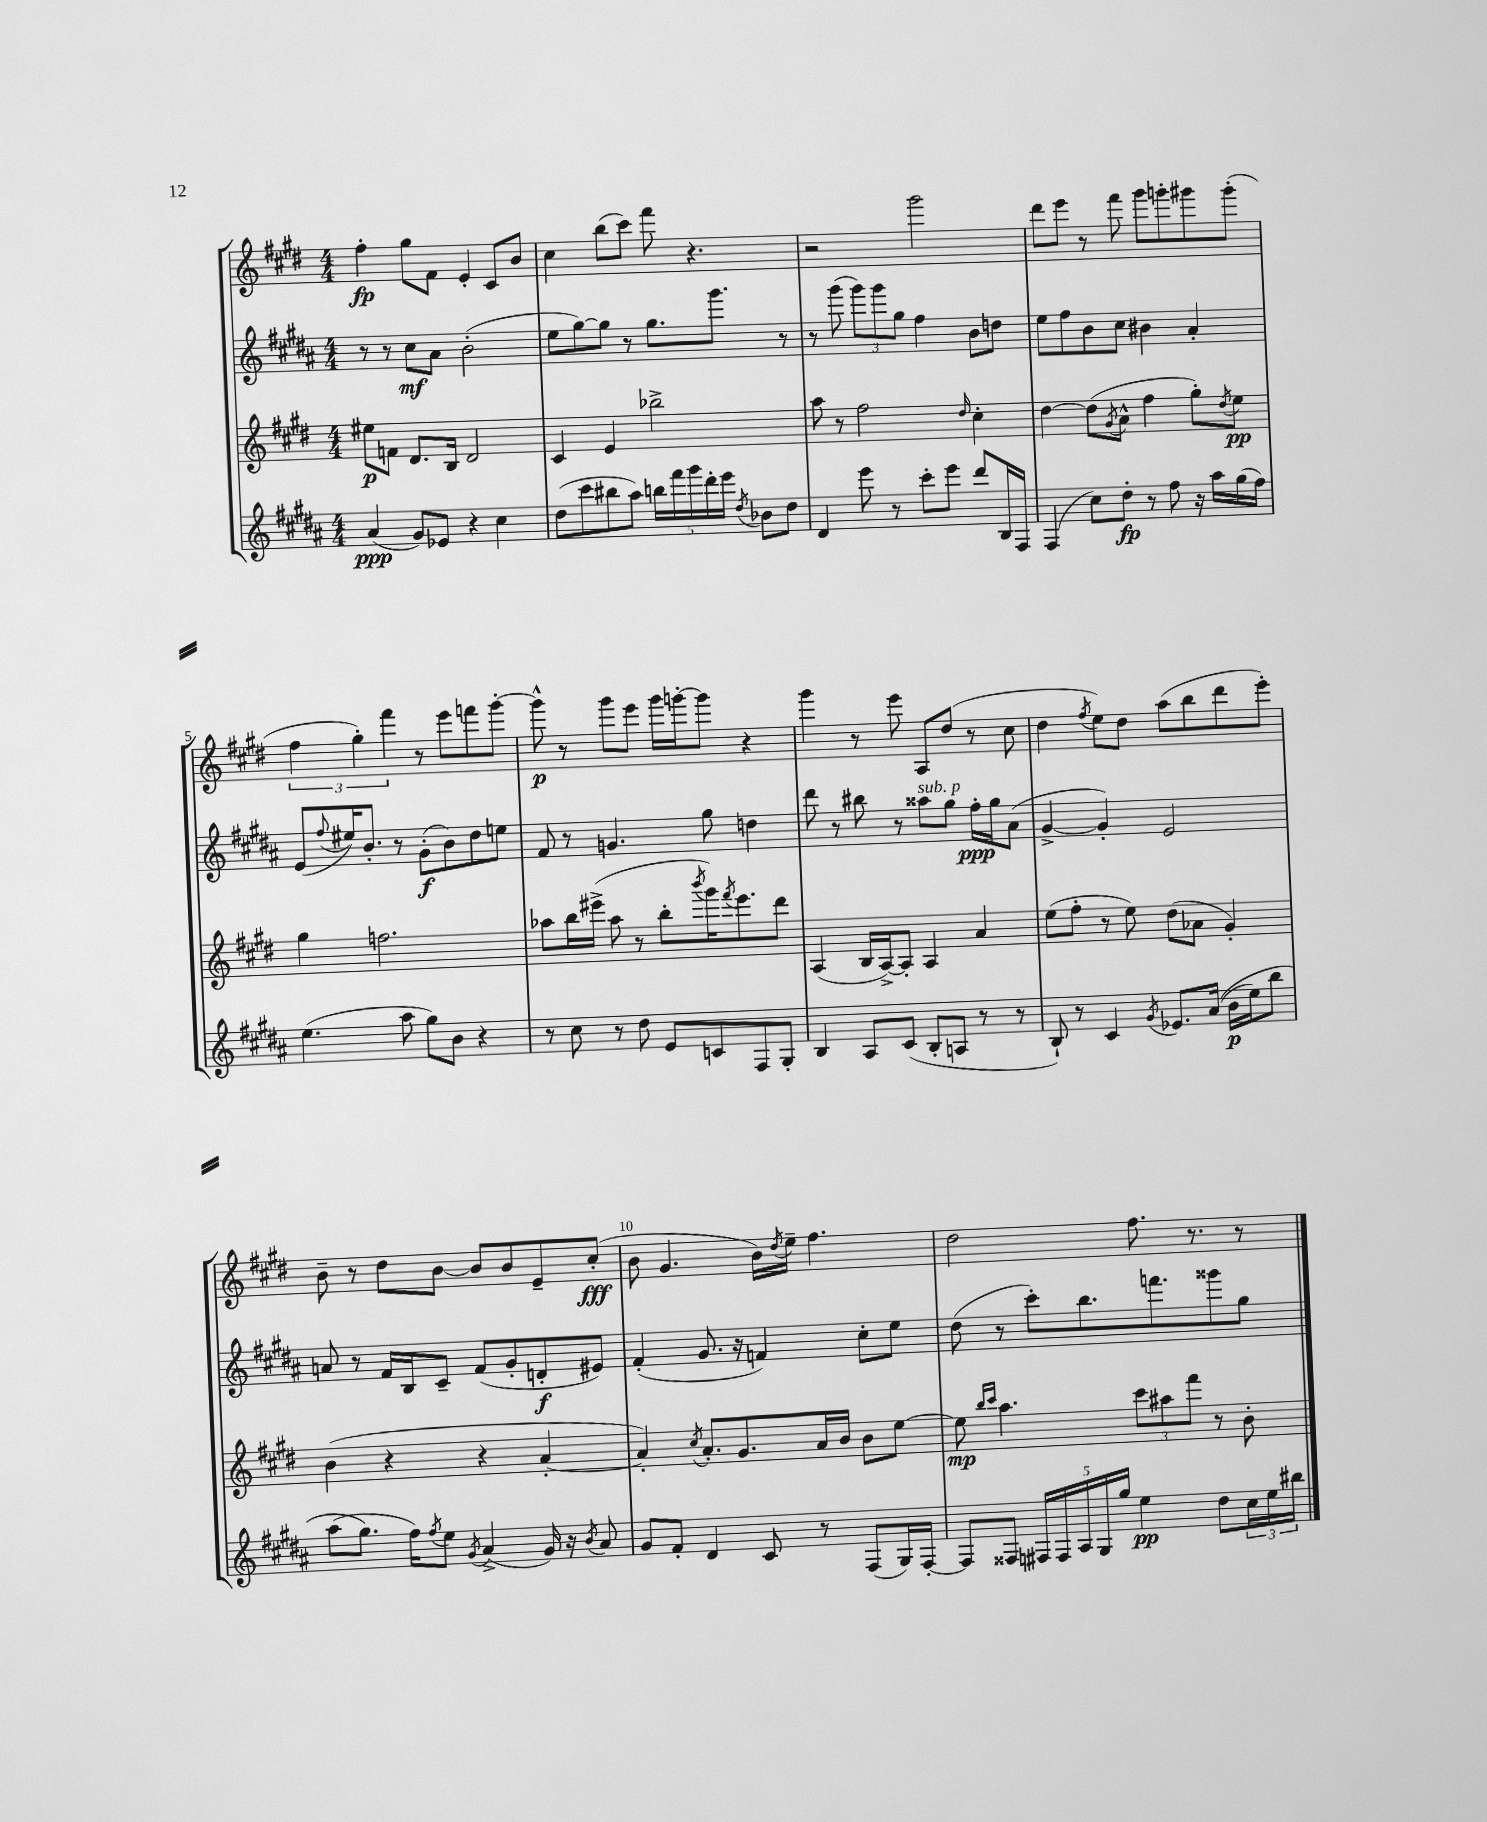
<<
\new StaffGroup <<
\new Staff = "s0" {
    \clef treble \key e \major \numericTimeSignature \time 4/4
    fis''4-.\fp gis''8 fis'8 e'4-. cis'8 b'8 |
    cis''4 b''8( cis'''8) fis'''8 r4. |
    r2 gis'''2 |
    dis'''8 e'''8 r8 fis'''8 gis'''8 g'''8-. gis'''8 gis'''8-.( |
    \tuplet 3/2 { fis''4 gis''4-.) fis'''4 } r8 e'''8 f'''8 gis'''8~-. |
    gis'''8-^\p r8 gis'''8 e'''8 gis'''16 g'''16~-. g'''8 r4 |
    gis'''4 r8 e'''8 a8 dis''8( r8 cis''8 |
    dis''4 \acciaccatura { fis''8 } e''8) dis''8 a''8( b''8 dis'''8 e'''8-.) |
    b'8-- r8 dis''8 b'8~ b'8 b'8 e'8-- cis''8-.\fff( |
    b'8 gis'4. b'16) \acciaccatura { dis''8 } e''16-- fis''4. |
    dis''2 fis''8. r8. r8 \bar "|." |
}
\new Staff = "s1" {
    \clef treble \key b \major \numericTimeSignature \time 4/4
    r8 r8 cis''8\mf ais'8 b'2-.( |
    e''8 gis''8~) gis''8 r8 gis''8. gis'''8. r8 |
    r8 gis'''8( \tuplet 3/2 { gis'''8) gis'''8 gis''8 } fis''4 b'8 d''8 |
    e''8 fis''8 b'8 cis''8 bis'4 ais'4-. |
    e'8( \appoggiatura { fis''8 } eis''16) b'8.-. r8 gis'8-.\f( b'8) dis''8 e''8 |
    fis'8 r8 g'4. gis''8 d''4 |
    dis'''8 r8 bis''8 r8 aisis''8^\markup { \italic "sub. p" } gis''8 fis''16-.\ppp gis''16 ais'8( |
    gis'4~-> gis'4-.) e'2 |
    a'8 r8 fis'16 b16 cis'8-- fis'8( gis'8-. d'8-.\f eis'8) |
    fis'4-.( gis'8. r16 f'4) cis''8-. e''8 |
    dis''8( r8 cis'''8-.) b''8. f'''8. gisis'''8 gis''8 \bar "|." |
}
\new Staff = "s2" {
    \clef treble \key e \major \numericTimeSignature \time 4/4
    eis''8\p f'8 dis'8. b16 dis'2 |
    cis'4 e'4 bes''2-> |
    a''8 r8 fis''2 \grace { dis''16 } cis''4-. |
    dis''4~ dis''8( \acciaccatura { gis'8 } a'8-^ fis''4 gis''8-.) \acciaccatura { dis''8 } e''8\pp |
    gis''4 f''2. |
    aes''8 b''16 eis'''16->( aes''8 r8 b''8-. \acciaccatura { b'''8 } gis'''16) \acciaccatura { fis'''8 } eis'''8. dis'''8 |
    a4( b16 a16~->) a8-. a4 a'4 |
    e''8( fis''8-. r8 e''8) dis''8( aes'8 gis'4-.) |
    b'4( r4 r4 a'4~-. |
    a'4-.) \acciaccatura { cis''8 } a'8.-. gis'8. a'16 b'16 b'8 e''8~ |
    e''8\mp \grace { b''16 cis'''16 } a''4. \tuplet 3/2 { cis'''8 ais''8 fis'''8 } r8 b'8-. \bar "|." |
}
\new Staff = "s3" {
    \clef treble \key b \major \numericTimeSignature \time 4/4
    ais'4\ppp( gis'8) ees'8 r4 cis''4 |
    dis''8( cis'''8 bis''8 ais''8) \tuplet 5/4 { b''16 fis'''16 gis'''16 dis'''16-. e'''16 } \acciaccatura { dis''8 } bes'8 dis''8 |
    dis'4 e'''8 r8 cis'''8-. e'''8 dis'''8 b16 fis16 |
    fis4( cis''8) dis''8-.\fp r8 fis''8 r16 ais''16 gis''16( fis''16) |
    e''4.( ais''8 gis''8) b'8 r4 |
    r8 cis''8 r8 dis''8 e'8 c'8 fis8 gis8-. |
    b4 ais8 cis'8( b8-. a8 r8 r8 |
    b8-!) r8 cis'4 \acciaccatura { gis'8 } ees'8. ais'16(\( b'16\p e''16) b''8 |
    ais''8( gis''8.\) fis''16) \acciaccatura { fis''8 } e''8 \acciaccatura { gis'8 } ais'4->( gis'16) r16 \acciaccatura { b'8 } ais'8 |
    gis'8 fis'8-. dis'4 cis'8 r8 fis8( gis16) fis16~-. |
    fis8 fisis8 \tuplet 5/4 { fis16 fis16 ais16 gis16 gis''16 } e''4\pp dis''8 \tuplet 3/2 { cis''16 e''16 bis''16 } \bar "|." |
}
>>
>>
\layout { \context { \Score \override BarNumber.break-visibility = ##(#f #t #t) barNumberVisibility = #(every-nth-bar-number-visible 5) } }
